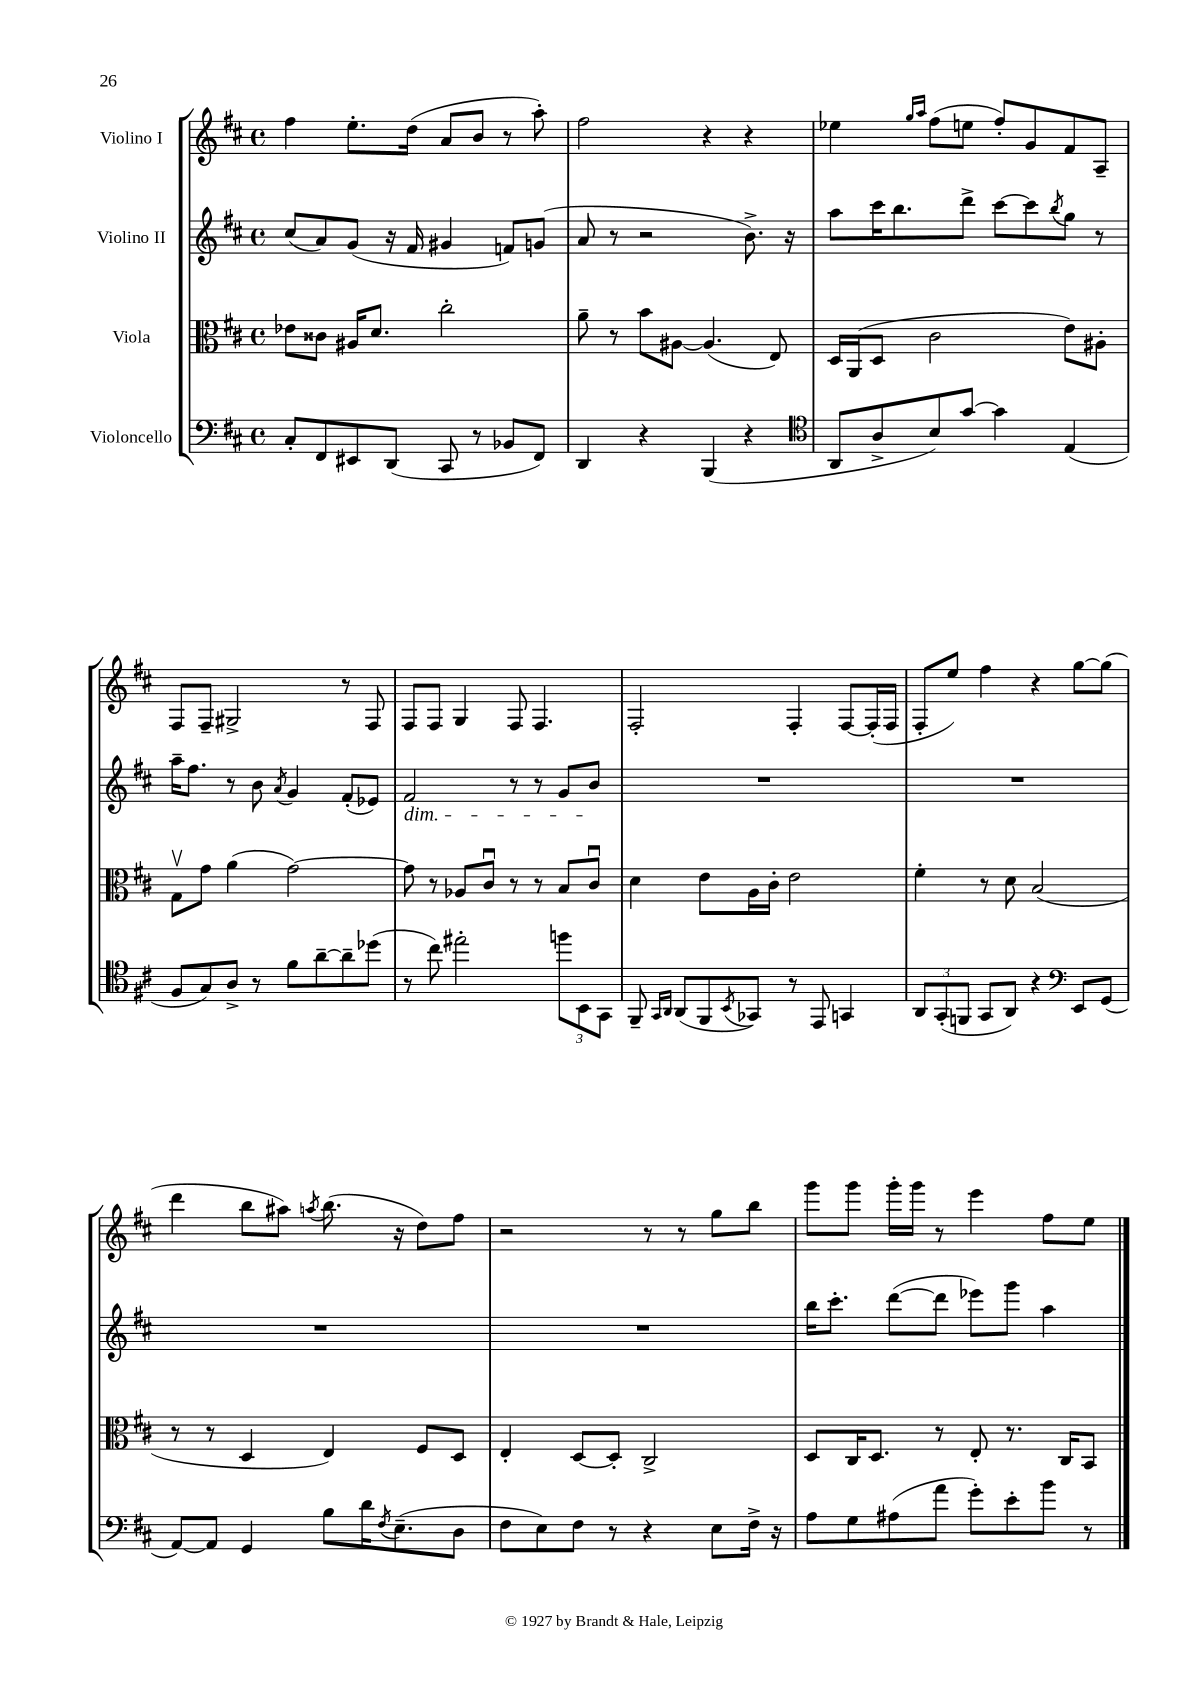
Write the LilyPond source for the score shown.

<<
\new StaffGroup <<
\new Staff = "s0" \with { instrumentName = "Violino I" } {
    \clef treble \key d \major \defaultTimeSignature \time 4/4
    fis''4 e''8.-. d''16( a'8 b'8 r8 a''8-.) |
    fis''2 r4 r4 |
    ees''4 \grace { g''16 a''16 } fis''8( e''8 fis''8-.) g'8 fis'8 a8-- |
    fis8 fis8-- gis2-> r8 fis8 |
    fis8 fis8 g4 fis8 fis4. |
    fis2-. fis4-. fis8~ fis16-.( fis16 |
    fis8-. e''8) fis''4 r4 g''8~ g''8( |
    d'''4 b''8 ais''8) \acciaccatura { a''8 } b''8.( r16 d''8) fis''8 |
    r2 r8 r8 g''8 b''8 |
    g'''8 g'''8 g'''16-. g'''16 r8 e'''4 fis''8 e''8 \bar "|." |
}
\new Staff = "s1" \with { instrumentName = "Violino II" } {
    \clef treble \key d \major \defaultTimeSignature \time 4/4
    cis''8( a'8) g'8( r16 fis'16 gis'4 f'8) g'8( |
    a'8 r8 r2 b'8.->) r16 |
    a''8 cis'''16 b''8. d'''8-> cis'''8~ cis'''8 \acciaccatura { b''8 } g''8 r8 |
    a''16-- fis''8. r8 b'8 \acciaccatura { a'8 } g'4 fis'8-.( ees'8) |
    fis'2\dim r8 r8 g'8 b'8\! |
    R1 |
    R1 |
    R1 |
    R1 |
    b''16 cis'''8.-. d'''8~( d'''8 ees'''8) g'''8 a''4 \bar "|." |
}
\new Staff = "s2" \with { instrumentName = "Viola" } {
    \clef alto \key d \major \defaultTimeSignature \time 4/4
    ees'8 cisis'8 ais16 d'8. cis''2-. |
    a'8-- r8 b'8 ais8~ ais4.( e8) |
    d16 a,16( d8 cis'2 e'8) ais8-. |
    g8\upbow g'8 a'4( g'2~) |
    g'8 r8 aes8 cis'8\downbow r8 r8 b8 cis'8\downbow |
    d'4 e'8 a16 cis'16-. e'2 |
    fis'4-. r8 d'8 b2( |
    r8 r8 d4 e4) fis8 d8 |
    e4-. d8~ d8-. cis2-> |
    d8 cis16 d8. r8 e8-. r8. cis16 b,8 \bar "|." |
}
\new Staff = "s3" \with { instrumentName = "Violoncello" } {
    \clef bass \key d \major \defaultTimeSignature \time 4/4
    cis8-. fis,8 eis,8 d,8( cis,8 r8 bes,8 fis,8) |
    d,4 r4 b,,4( r4 |
    \clef tenor a,8 a8-> b8) g'8~ g'4 e4( |
    fis8 g8) a8-> r8 fis'8 a'8~-- a'8-- des''8( |
    r8 cis''8) eis''2-. \tuplet 3/2 { f''8 b,8 g,8 } |
    fis,8-- \grace { g,16 a,16 } a,8( fis,8 \acciaccatura { b,8 } ges,8) r8 e,8 g,4 |
    \tuplet 3/2 { a,8 g,8-.( f,8 } g,8 a,8) r4 \clef bass e,8 g,8( |
    a,8~) a,8 g,4 b8 d'16 \acciaccatura { fis8 } e8.--( d8 |
    fis8 e8) fis8 r8 r4 e8 fis16-> r16 |
    a8 g8 ais8( a'8 g'8-.) e'8-. b'8 r8 \bar "|." |
}
>>
>>
\layout { \context { \Score \remove "Bar_number_engraver" } }
